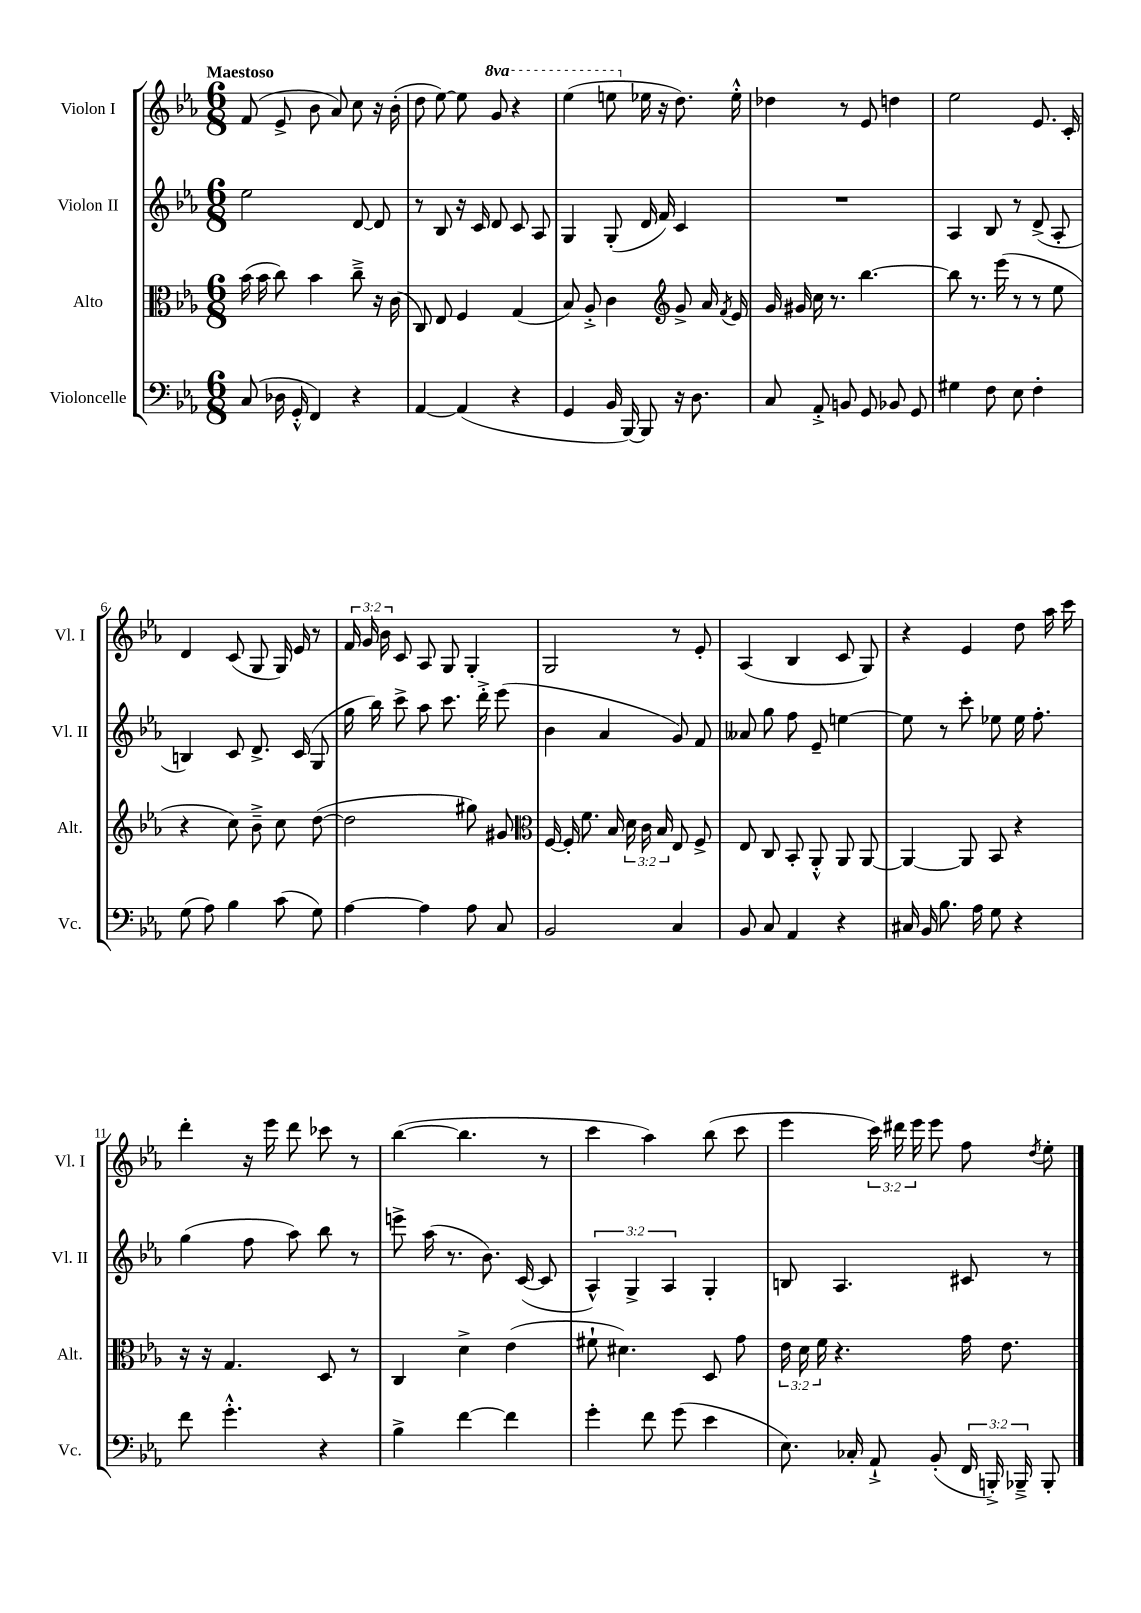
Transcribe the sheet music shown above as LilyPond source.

<<
\new StaffGroup <<
\new Staff = "s0" \with { instrumentName = "Violon I" shortInstrumentName = "Vl. I" } {
    \clef treble \key ees \major \numericTimeSignature \time 6/8 \override Staff.TupletNumber.text = #tuplet-number::calc-fraction-text \set Staff.ottavationMarkups = #ottavation-simple-ordinals \tempo "Maestoso"
    \autoBeamOff f'8( ees'8-> bes'8 aes'8) c''8 r16 bes'16-.( |
    d''8 ees''8~) ees''8 \ottava #1 g''8 r4 |
    ees'''4( e'''8 \ottava #0 ees''!16 r16 d''8.) ees''16-.-^ |
    des''4 r8 ees'8 d''4 |
    ees''2 ees'8. c'16-. |
    d'4 c'8( g8 g16) ees'16 r8 |
    \tuplet 3/2 { f'16 g'16 bes'16 } c'8 aes8 g8 g4-. |
    g2 r8 ees'8-. |
    aes4( bes4 c'8 g8) |
    r4 ees'4 d''8 aes''16 c'''16 |
    d'''4-. r16 ees'''16 d'''8 ces'''8 r8 |
    bes''4~( bes''4. r8 |
    c'''4 aes''4) bes''8( c'''8 |
    ees'''4 \tuplet 3/2 { c'''16) dis'''16 ees'''16 } ees'''8 f''8 \acciaccatura { d''8 } ees''8-. \bar "|." |
}
\new Staff = "s1" \with { instrumentName = "Violon II" shortInstrumentName = "Vl. II" } {
    \clef treble \key ees \major \numericTimeSignature \time 6/8 \override Staff.TupletNumber.text = #tuplet-number::calc-fraction-text
    \autoBeamOff ees''2 d'8~ d'8 |
    r8 bes8 r16 c'16 d'8 c'8 aes8 |
    g4 g8-.( d'16 f'16) c'4 |
    R2. |
    aes4 bes8 r8 d'8->( aes8-. |
    b4) c'8 d'8.-> c'16( g8 |
    g''16 bes''16) c'''8-> aes''8 c'''8. d'''16-.-> ees'''8( |
    bes'4 aes'4 g'8) f'8 |
    aeses'8 g''8 f''8 ees'8-- e''4~ |
    e''8 r8 c'''8-. ees''8 ees''16 f''8.-. |
    g''4( f''8 aes''8) bes''8 r8 |
    e'''8-> aes''16( r8. bes'8.) c'16~( c'8 |
    \tuplet 3/2 { aes4-^) g4-> aes4 } g4-. |
    b8 aes4. cis'8 r8 \bar "|." |
}
\new Staff = "s2" \with { instrumentName = "Alto" shortInstrumentName = "Alt." } {
    \clef alto \key ees \major \numericTimeSignature \time 6/8 \override Staff.TupletNumber.text = #tuplet-number::calc-fraction-text
    \autoBeamOff bes'16( bes'16 c''8) bes'4 c''8---> r16 c'16( |
    c8) ees8 f4 g4( |
    bes8) aes8-.-> c'4 \clef treble g'8-> aes'16 \acciaccatura { f'8 } ees'16 |
    g'16 gis'16 c''16 r8. bes''4.~ |
    bes''8 r8. ees'''16( r8 r8 ees''8 |
    r4 c''8) bes'8---> c''8 d''8~( |
    d''2 gis''8) gis'8 |
    \clef alto f16~ f16-. f'8. bes16 \tuplet 3/2 { d'16 c'16 bes16 } ees8 f8-> |
    ees8 c8 bes,8-. aes,8-.-^ aes,8 aes,8~ |
    aes,4~ aes,8 bes,8 r4 |
    r16 r16 g4. d8 r8 |
    c4 d'4-> ees'4( |
    fis'8-! dis'4.) d8 g'8 |
    \tuplet 3/2 { ees'16 d'16 f'16 } r4. g'16 ees'8. \bar "|." |
}
\new Staff = "s3" \with { instrumentName = "Violoncelle" shortInstrumentName = "Vc." } {
    \clef bass \key ees \major \numericTimeSignature \time 6/8 \override Staff.TupletNumber.text = #tuplet-number::calc-fraction-text
    \autoBeamOff c8( des16 g,16-.-^ f,4) r4 |
    aes,4~ aes,4( r4 |
    g,4 bes,16 bes,,16~) bes,,8 r16 d8. |
    c8 aes,8-.-> b,8 g,8 bes,8 g,8 |
    gis4 f8 ees8 f4-. |
    g8( aes8) bes4 c'8( g8) |
    aes4~ aes4 aes8 c8 |
    bes,2 c4 |
    bes,8 c8 aes,4 r4 |
    cis16 bes,16 bes8. aes16 g8 r4 |
    f'8 g'4.-.-^ r4 |
    bes4-> f'4~ f'4 |
    g'4-. f'8 g'8( ees'4 |
    ees8.) ces16-. aes,8-!-> bes,8-.( \tuplet 3/2 { f,16 b,,16-.->) bes,,16---> } bes,,8-. \bar "|." |
}
>>
>>
